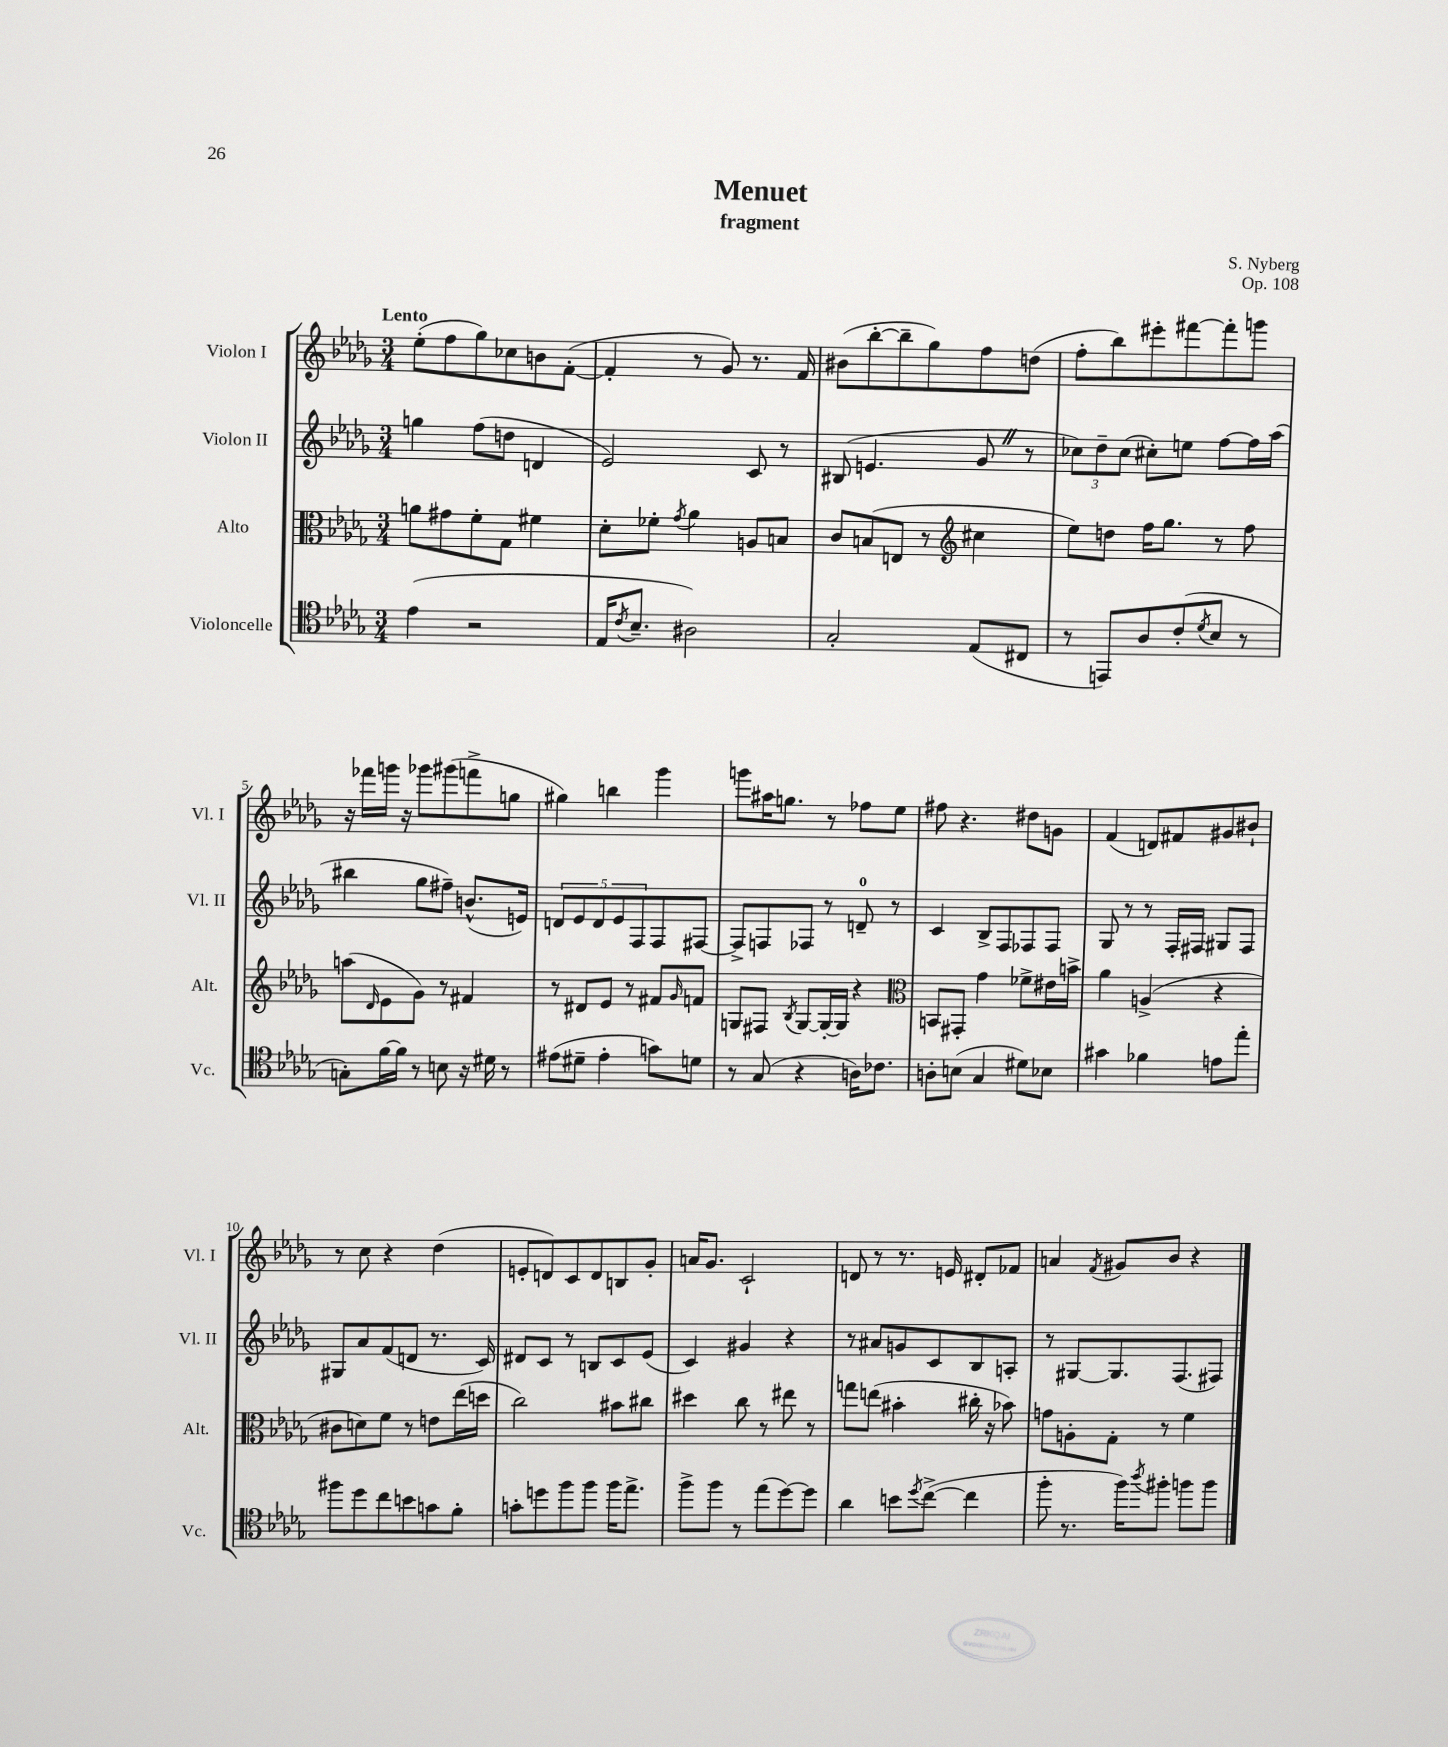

**kern	**kern	**kern	**kern
*part4	*part3	*part2	*part1
*staff4	*staff3	*staff2	*staff1
*I"Violoncelle	*I"Alto	*I"Violon II	*I"Violon I
*I'Vc.	*I'Alt.	*I'Vl. II	*I'Vl. I
*clefC4	*clefC3	*clefG2	*clefG2
*k[b-e-a-d-g-]	*k[b-e-a-d-g-]	*k[b-e-a-d-g-]	*k[b-e-a-d-g-]
*M3/4	*M3/4	*M3/4	*M3/4
=1	=1	=1	=1
!	!	!	!LO:TX:a:B:t=Lento
(4e-\	8an\L	4ggn\	(8ee-'\L
.	8g#X\	.	8ff\
2r	8f'\	(8ff\L	8gg-\)
.	8G-\J	8ddn\J	8cc-X\
.	4f#X\	4dn/	8bn\
.	.	.	([8f'\J
=2	=2	=2	=2
16E-/KL	8d-'\L	2e-/)	4f'/]
8qc/	.	.	.
8.B-~/J	.	.	.
.	8f-X'\J	.	.
.	8qg-/	.	.
2A#X\)	4a-\	.	8r
.	.	.	8g-/)
.	8An/L	8c/	8.r
.	8Bn/J	8r	.
.	.	.	16f/
=3	=3	=3	=3
2G-'/	8c/L	(8B#X/	(8b#X\L
.	(8Bn/	4.en/	[8bb-'\
.	8En/J	.	8bb-~\]
.	8r	.	8gg-\)
*	*clefG2	*	*
(8E-/L	4cc#X\	8g-Z/	8ff\
8C#X/J	.	8r	(8ddn\J
=4	=4	=4	=4
8r	8ee-\L)	12cc-X\L)	8ff'\L
.	.	12dd-~\	.
8EEn/L)	8ddn\J	.	8bb-\)
.	.	(12cc-\J	.
8A-/	16ff\KL	8cc#X'\L)	8eee#X'\
.	8.gg-\J	.	.
(8c'/	.	8een\J	[8fff#X\
8qd-/	.	.	.
8B-/J	8r	[8ff\L	8fff#'\]
8r	8ff\	16ff\L]	8gggn\J
.	.	(16aa-\JJ	.
!!LO:LB:g=z
=5	=5	=5	=5
8Gn'\L)	(8aan\L	4bb#X\	16r
.	.	.	16fff-X\LL
.	16qqd-/	.	.
[16f\L	8e-\	.	16gggn\JJ
16f\JJ]	.	.	16r
8r	8g-\J)	8gg-\L	8ggg-X\L
8Bn\	8r	8ff#X~\J)	(8ggg#X\
16r	4f#X/	(8.bn^^/L	8fffn^\
16d#X\	.	.	.
8r	.	.	8ggn\J
.	.	16en/Jk)	.
=6	=6	=6	=6
(8e#X\L	8r	10dn/L	4gg#X\)
.	.	10e-/	.
8d#X~\J	8d#X/L	.	.
.	.	10d/	.
4e#'\	8e-/J	.	4bbn\
.	.	10e-/	.
.	8r	.	.
.	.	10F/	.
8gn\L)	8f#X/L	8F/	4ggg-\
.	16qqg-/	.	.
8dn\J	8fn/J	[8F#X/J	.
=7	=7	=7	=7
8r	8Gn/L	8F#^/L]	8gggn\L
(8G-/	8F#X/J	8Fn/	16aa#X\K
.	.	.	8.ggn\J
.	8qB-/	.	.
4r	[8G/L	8F-X/J	.
.	16G'/L_	8r	8r
.	16G/JJ]	.	.
16An\KL)	4r	8dn~/	8ff-X\L
8.c-X\J	.	.	.
.	.	8r	8ee-\J
=8	=8	=8	=8
*	*clefC3	*	*
8An'\L	8BBn/L	4c/	8ff#X\
(8Bn\J	8GG#X'/J	.	4.r
4G-/	4g-\	8B-^/L	.
.	.	8F/	.
8d#X\L)	8f-X^\L	8F-X/	8dd#X\L
8B-X\J	16e#X\L	8F-/J	8gn\J
.	16bn^\JJ	.	.
=9	=9	=9	=9
4g#X\	4a-\	8G-/	(4f/
.	.	8r	.
4f-X\	(4An^/	8r	8dn/L)
.	.	16F'/LL	8f#X/
.	.	16F#X/JJ	.
8en\L	4r	8G#X/L	8g#X/
8ee-'\J	.	8F#/J	8b#X`/J
!!LO:LB:g=z
=10	=10	=10	=10
8ff#X\L	8c#X\L	8G#X/L	8r
8dd-\	8dn\)	8a-/	8cc\
8cc\	8f\J	(8f/	4r
8bn\	8r	8dn/J	.
8gn\	8en\L	8.r	(4dd-\
8f'\J	(16ee-\L	.	.
.	16ddn\JJ	16c/)	.
=11	=11	=11	=11
8gn'\L	2cc\)	8d#X/L	8en'/L
8ddn\	.	8c/J	8dn/)
8ff\	.	8r	8c/
8ff\J	.	8Bn/L	8d/
16ff\KL	8b#X\L	8c/	8Bn/
8.ee-^\J	.	.	.
.	8cc#X\J	(8e-/J	8g-'/J
=12	=12	=12	=12
8ff^\L	4dd#X\	4c/)	16an/KL
.	.	.	8.g-/J
8ff\J	.	.	.
8r	8cc\	4g#X/	2c`/
(8ee-\L	8r	.	.
[8dd-\)	8ee#X\	4r	.
8dd-\J]	8r	.	.
=13	=13	=13	=13
4a-\	8ggn\L	8r	8dn/
.	(8een\J	8a#X/L	8r
8bn\L	4b#X'\	8gn/	8.r
8qdd-/	.	.	.
([8cc^\J	.	8c/	.
.	.	.	16en/
4cc\]	16cc#X'\	8B-/	8d#X'/L
.	16r	.	.
.	8b-X\)	8An'/J	8f-X/J
=14	=14	=14	=14
8ff'\	8gn\L	8r	4an/
8.r	8An'\	[8G#X/L	.
.	.	.	8qf/
.	8G-'\J	8.G#/]	8g#X/L
16ff\KL)	.	.	.
8qaa-/	.	.	.
8ff#X'\J	8r	.	8b-/J
.	.	(8.F/	.
8ffn\L	4f\	.	4r
8ff\J	.	8F#X/J)	.
==	==	==	==
*-	*-	*-	*-
